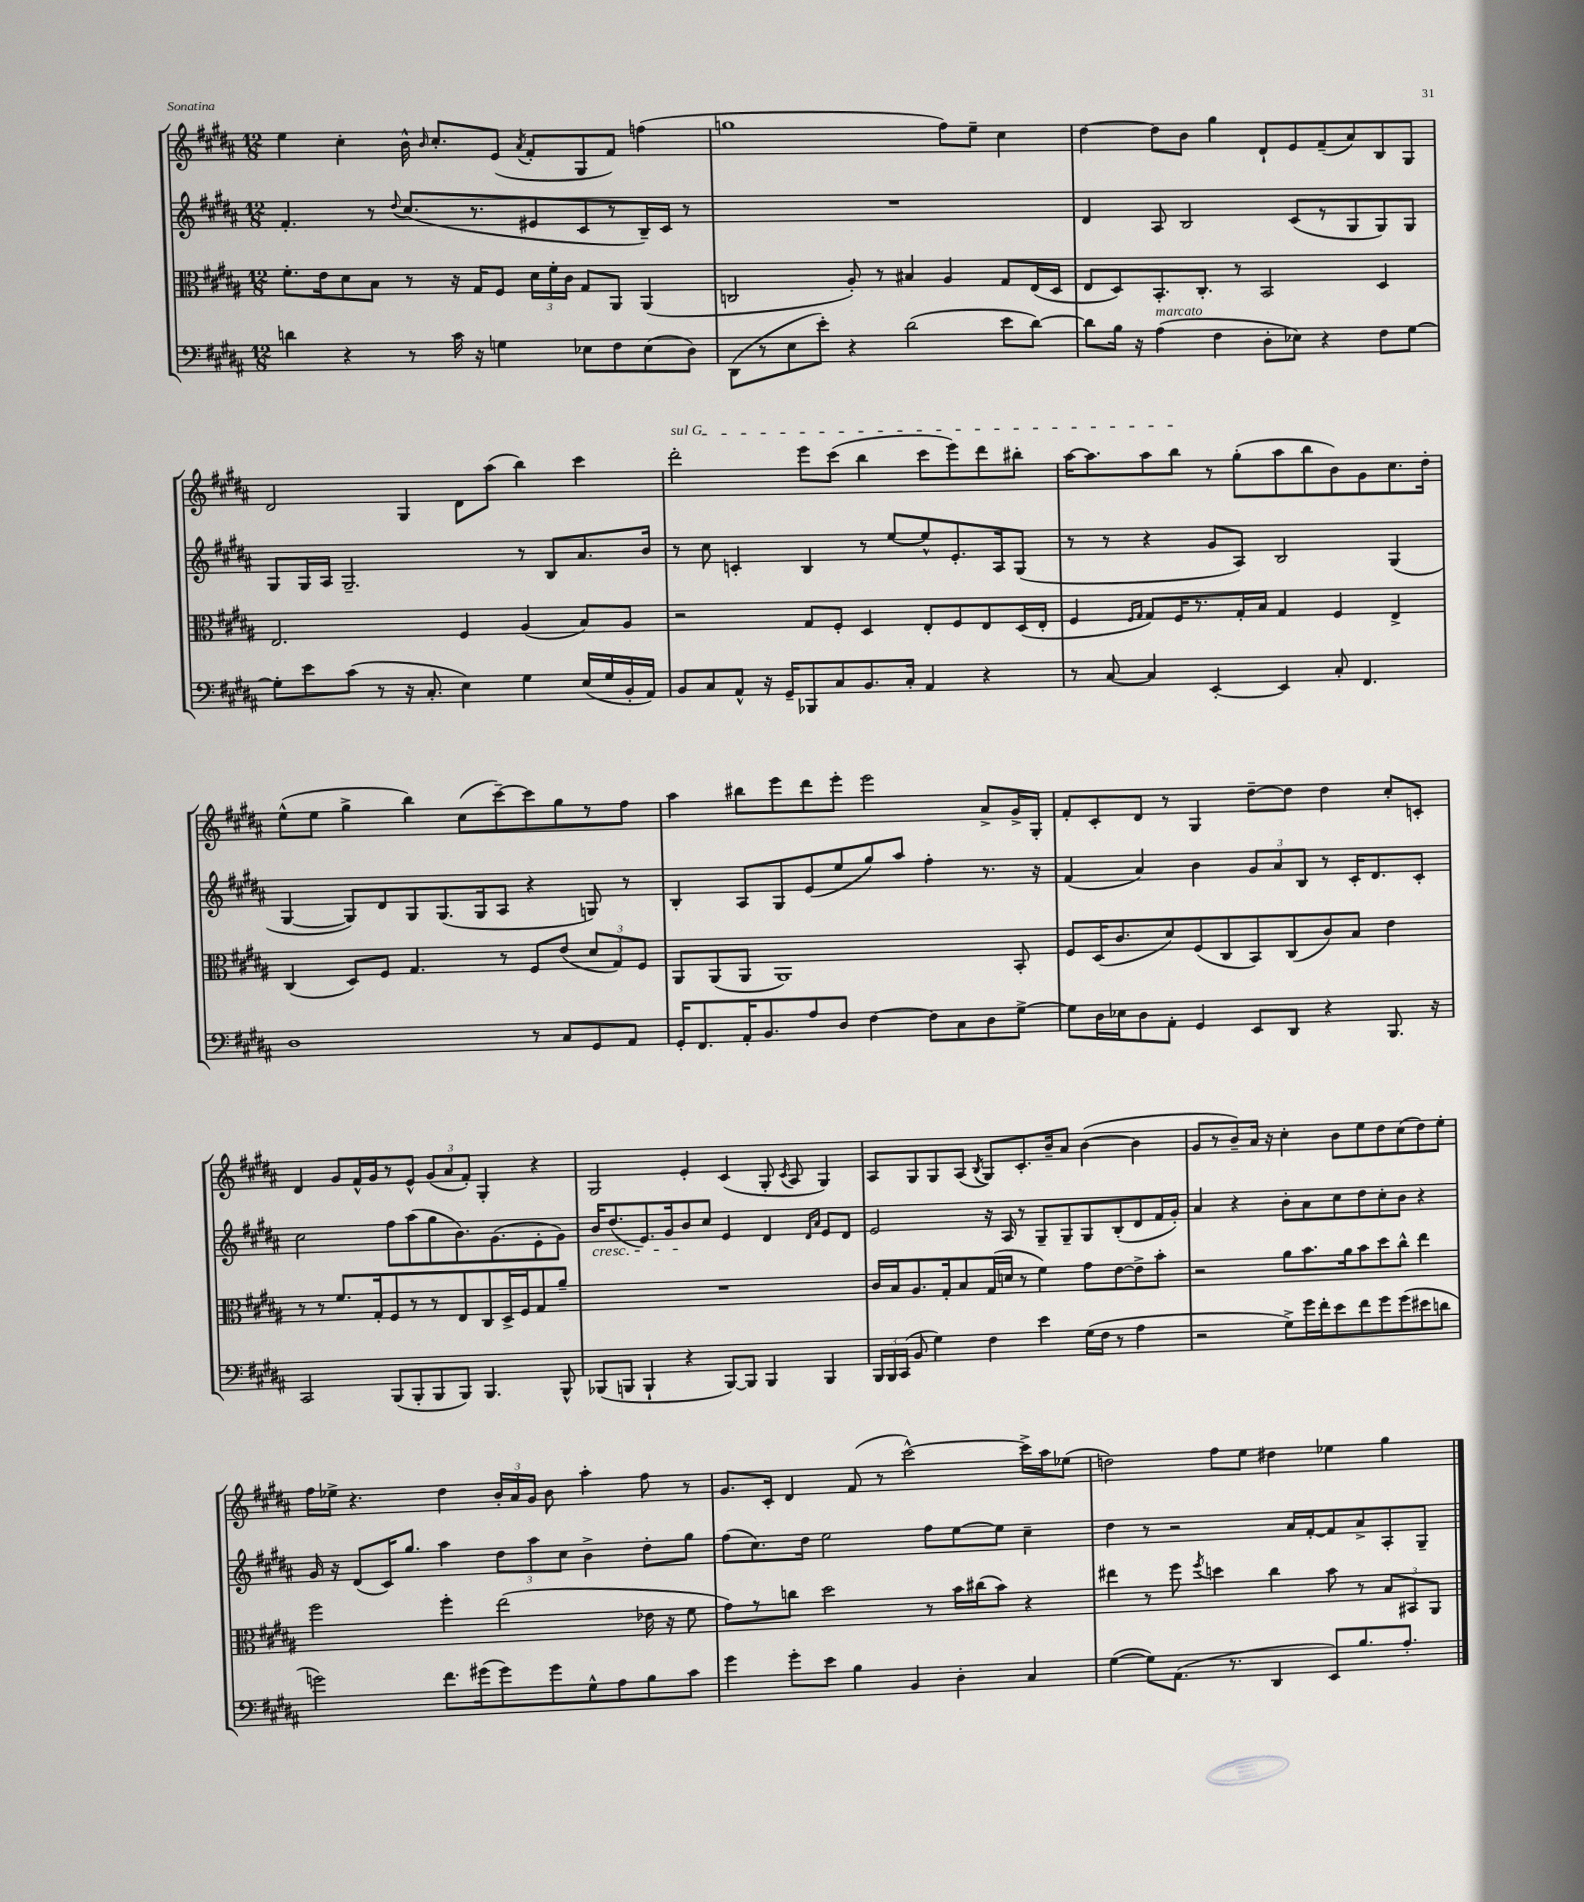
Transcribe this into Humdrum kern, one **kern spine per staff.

**kern	**kern	**kern	**kern
*staff4	*staff3	*staff2	*staff1
*clefF4	*clefC3	*clefG2	*clefG2
*k[f#c#g#d#a#]	*k[f#c#g#d#a#]	*k[f#c#g#d#a#]	*k[f#c#g#d#a#]
*M12/8	*M12/8	*M12/8	*M12/8
4d\	8.f#'\L	4.f#'/	4ee\
.	16e\k	.	.
4r	8d#\	.	4cc#'\
.	8B\J	8r	.
.	.	8qqdd#/	.
8r	8r	(8.cc#/L	16b^^\
.	.	.	16qqb/
.	.	.	8.cc#'/L
16c#\	16r	.	.
16r	16G#/LK	8.r	.
4G\	8F#/J	.	(8e/J
.	.	.	8qa#/
.	24d#\LL	8e#/	8f#'/L
.	24f#'\	.	.
.	24c#\JJ	.	.
8E-\L	8G#/L	8c#/	8G#/
8F#\	8AA#/J	8r	8f#/J)
(8E-\	(4AA#/	16B~/L)	(4ff\
.	.	16c#/JJ	.
8D#\J)	.	8r	.
=	=	=	=
(8DD#\L	2C/	1.r	1gg
8r	.	.	.
8E\	.	.	.
8e'\J)	.	.	.
4r	8A#'/)	.	.
.	8r	.	.
(2d#\	4B#/	.	.
.	4A#/	.	8ff#\L)
.	.	.	8ee~\J
8e\L	8G#/L	.	4cc#\
[8d#\J)	(16E/L	.	.
.	16D#/JJ	.	.
=	=	=	=
8d#\]L	8E/L	4d#/	[4dd#\
16B\Jk	8D#/)	.	.
16r	.	.	.
(4A#\	8.BB'/	8A#/	8dd#\]L
.	.	2B/	8b\J
.	8.C#'/J	.	.
4F#\	.	.	4gg#\
.	8r	.	.
8D#'\L	2BB/	.	8d#`/L
8E-\J)	.	(8c#/L	8e/
4r	.	8r	(8f#~/
.	.	8G#/	8a#/)
8F#\L	4D#/	8G#/)	8B/
[8G#\J	.	8G#/J	8G#/J
=	=	=	=
8G#'\]L	2.E/	8G#/L	2d#/
8e\	.	16G#/L	.
.	.	16A#/JJ	.
(8c#\J	.	2.G#~/	.
8r	.	.	.
16r	.	.	4G#/
8.C#'/	.	.	.
4E\)	4F#/	.	8d#\L
.	.	.	(8aa#\J
4G#\	(4A#/	8r	4bb\)
.	.	8B/L	.
(16E/LL	8B/L)	8.a#/	4ccc#\
16G#/	.	.	.
16BB'/	8A#/J	.	.
16AA#/JJ)	.	16b/Jk	.
=	=	=	=
8BB/L	2r	8r	2ddd#'\
8C#/	.	8cc#\	.
8AA#^^/J	.	4c'/	.
16r	.	.	.
16GG#~/LK	.	.	.
8BBB-/	8G#/L	4B/	8eee\L
8C#/	8F#'/J	.	(8ccc#\J
8.BB/	4D#/	8r	4bb\
.	.	[8ee/L	.
16C#'/Jk	.	.	.
4AA#/	8E'/L	8ee^^/]	8ccc#\L
.	8F#/	8.e'/	8eee\)
4r	8E/	.	8ddd#\
.	.	16A#/k	.
.	(16D#/L	(8G#/J	8bb#'\J
.	16E'/JJ	.	.
=	=	=	=
8r	4F#/	8r	[16aa#\LK
.	.	.	8.aa#\]
[8C#/	.	8r	.
.	16qqF#/LL	.	.
.	16qqG#/JJ	.	.
4C#/]	8G#/L)	4r	8aa#\
.	16F#/K	.	8bb\J
.	8.r	.	.
[4EE'/	.	8g#/L	8r
.	16G#'/L	8A#/J)	(8gg#'\L
.	16B/JJ	.	.
4EE/]	4G#/	2B/	8aa#\
.	.	.	8bb\
8C#'/	4F#/	.	8b\)
4.FF#/	.	.	8g#\
.	4E^/	(4G#/	8.cc#\
.	.	.	16dd#'\Jk
=	=	=	=
1D#	(4C#/	[4G#/	(8ee^^\L
.	.	.	8ee\J
.	8D#/L)	8G#/]L)	4gg#^\
.	8F#/J	8d#/	.
.	4.G#/	8G#/	4bb\)
.	.	(8.G#/	.
.	.	.	(8cc#\L
.	.	16G#/k	.
.	8r	8A#/J	[8ccc#~\)
8r	8F#/L	4r	8ccc#\]
8C#/L	(8e/J	.	8gg#\
8GG#/	12d#/L	8G/)	8r
.	12G#/)	.	.
8AA#/J	.	8r	8ff#\J
.	12F#/J	.	.
=	=	=	=
16GG#'/LK	8AA#/L	4B'/	4aa#\
8.FF#/	.	.	.
.	(8AA#/	.	.
16AA#'/K	8AA#/J	8A#/L	8bb#\L
8.BB/	.	.	.
.	1AA#)	8G#/	8eee\
8A#/	.	(8e/	8ddd#\
8D#/J	.	8ee/	8eee'\J
[4F#\	.	8gg#/)	2eee\
.	.	8aa#/J	.
8F#\]L	.	4ff#'\	.
8C#\	.	.	.
8D#\	.	8.r	8a#^/L
[8G#^\J	8BB'/	.	16g#^/L
.	.	16r	16G#'/JJ
=	=	=	=
8G#\]L	8F#/L	(4f#/	8f#'/L
16D#\L	(16D#/K	.	8c#'/
16E-\J	8.c#/	.	.
8D#\	.	4a#/)	8d#/J
8AA#'\J	8d#/)	.	8r
4GG#/	(8F#/	4b\	4G#/
.	8C#/	.	.
8EE/L	8BB/)	12g#/L	[8dd#~\L
.	.	12a#/	.
8DD#/J	(8C#/	.	8dd#\]J
.	.	12B/J	.
4r	8c#/)	8r	4dd#\
.	8B/J	16c#'/LK	.
.	.	8.d#/	.
8.BBB/	4e\	.	8cc#'/L
.	.	8c#'/J	8c'/J
16r	.	.	.
=	=	=	=
2CC#/	8r	2cc#\	4d#/
.	8r	.	.
.	8.f#/L	.	8g#/L
.	.	.	16f#^^/L
.	16G#'/k	.	16g#/J
(8BBB/L	8F#/	8ff#\L	8r
8BBB'/	8r	(8aa#\	8e^^/J
8BBB/	8r	8gg#\	(12g#/L
.	.	.	12a#/
8BBB/J)	8E/	8.b\)	.
.	.	.	12f#'/J)
4.BBB/	8C#/	.	4G#'/
.	.	(8.g#\	.
.	16D#^/L	.	.
.	16F#/J	.	.
.	8G#/	8e'\	4r
8BBB^^/	8a#~/J	8g#\J)	.
=	=	=	=
(8BBB-/L	1.r	16b/LK	2G#/
.	.	(8.dd#/	.
8BBB/J	.	.	.
4BBB`/	.	8.e/)	.
.	.	16g#/k	.
4r	.	8b/	4e'/
.	.	8cc#/J	.
[8BBB/L)	.	4e/	(4c#/
8BBB/]J	.	.	.
4BBB/	.	4d#/	8G#'/
.	.	.	8qc#/
.	.	.	8A#/
.	.	16qqd#/LL	.
.	.	16qqa#/JJ	.
4BBB/	.	8e/L	4G#/)
.	.	8d#/J	.
=	=	=	=
24BBB/LL	16c#/LL	2e/	8A#/L
24BBB/	.	.	.
.	16B/J	.	.
(24CC#/JJ	.	.	.
8BB/	8.A#/	.	8G#/
4G#\)	.	.	8G#/
.	16G#'/k	.	.
.	8B/	.	(8A#/J
.	.	.	8qB/
4F#\	(16G#/L	16r	8G#/L)
.	16d/JJ	16A#/	.
.	8r	8r	8.c#'/
4e\	4f#\)	8G#~/L	.
.	.	.	16b~/k
.	.	8G#~/	8a#/J
(16G#\LL	8g#\L	8G#/	([4b\
16F#\JJ	.	.	.
8r	[8e\	(8B'/	.
4A#\	8e^\]	8d#/	4b\]
.	8b'\J	16f#/L	.
.	.	16g#'/JJ)	.
=	=	=	=
2r	2r	4a#/	8g#/L
.	.	.	8r
.	.	4r	8b~/)
.	.	.	16a#/Jk
.	.	.	16r
8G#^\L)	8a#\L	8b'\L	4cc#'\
16g#\L	8.b\	8a#\	.
16f#'\J	.	.	.
8e\	.	8cc#\	8b\L
.	16a#\k	.	.
8f#\	8b\	8dd#\	8ee\
8g#\	8dd#\	8cc#'\	8dd#\
(8g#\	8cc#^^\J	8b\J	(8cc#\
8e#\	4ee\	4r	8dd#\)
8d\J	.	.	8ee'\J
=	=	=	=
2g\)	2ff#\	16g#/	16ff#\LL
.	.	16r	16ee-^\JJ
.	.	(8d#/L	4.r
.	.	16c#/K)	.
.	.	8.gg#/J	.
8.f#\L	4ff#'\	4aa#\	4dd#\
(16g#\k	.	.	.
8g#\)	(2ee\	12dd#\L	24b'/LL
.	.	.	24a#/
.	.	12aa#\	24g#/JJ
8g#\	.	.	8b\
.	.	12cc#\J	.
8G#^^\	.	4b^\	4aa#'\
8A#\	.	.	.
8B\	16e-\	8dd#'\L	8ff#\
.	16r	.	.
8c#\J	8f#\	8gg#\J	8r
=	=	=	=
4g#\	8g#\L)	(8ff#\L	8.g#/L
.	8r	8.cc#\)	.
.	.	.	16c#'/Jk
8g#'\L	8cc\J	.	4d#/
.	.	16dd#\Jk	.
8e\J	2dd#\	2ee\	.
4B\	.	.	(8f#/
.	.	.	8r
4BB/	.	.	[2ccc#^^\)
.	8r	8ff#\L	.
4D#'\	16b\LL	[8ee\	.
.	(16cc#\J	.	.
.	8b\J)	8ee\]J	.
4C#/	4r	4cc#~\	16ccc#^\]LL
.	.	.	16aa#\J
.	.	.	(8ee-\J
=	=	=	=
([4G#\	4ee#\	4dd#\	2dd\)
8G#\]L)	8r	8r	.
(8.AA#\J	8ff#\	2r	.
.	8qff#/	.	.
.	4dd\	.	8ff#\L
8.r	.	.	.
.	.	.	8ee\J
4DD#/	4cc#\	.	4dd#\
.	.	16a#/LL	.
.	.	[16f#'/J	.
8EE/L)	8b\	8f#/]	4ee-\
8.B/	8r	8a#^/	.
.	12B/L	8A#'/	4gg#\
8.A#'/J	.	.	.
.	12BB#/	.	.
.	.	8G#~/J	.
.	12AA#/J	.	.
==	==	==	==
*-	*-	*-	*-
